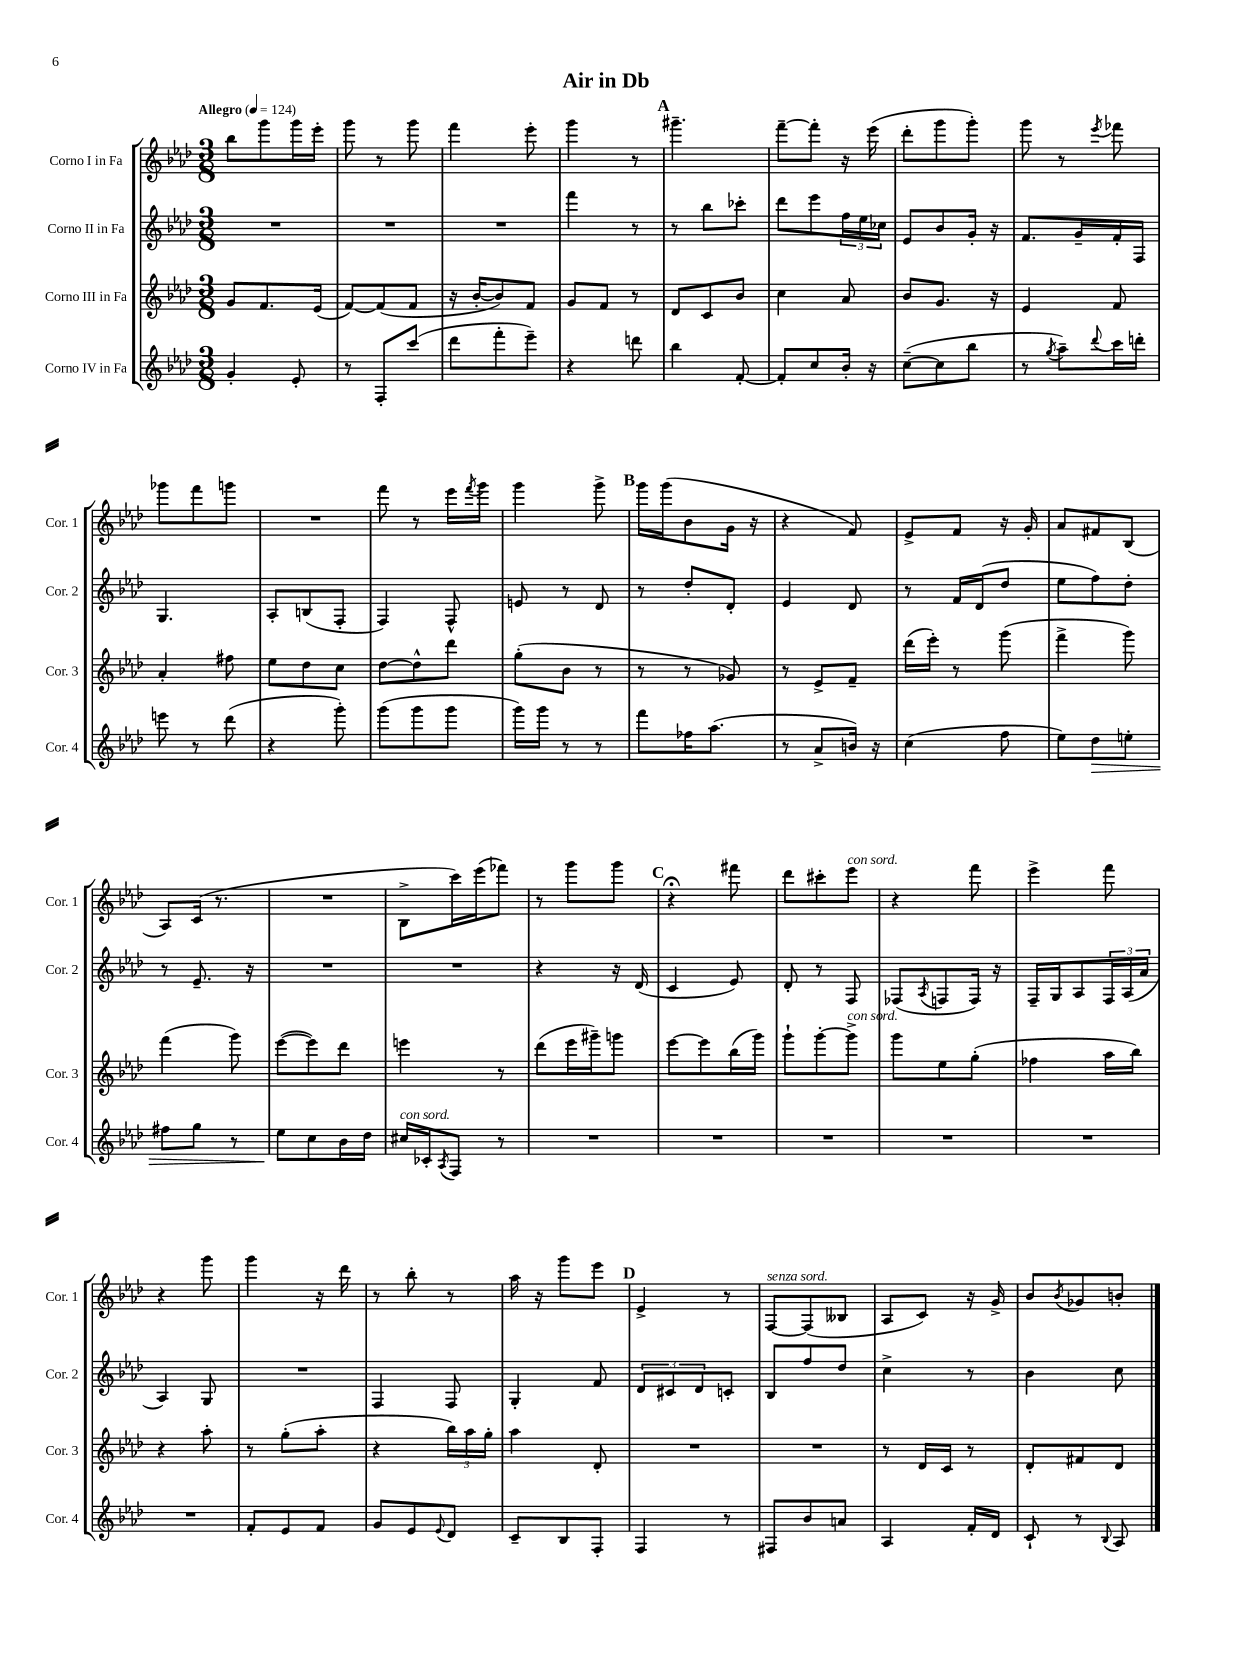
\header { title = "Air in Db" }
<<
\new StaffGroup <<
\new Staff = "s0" \with { instrumentName = "Corno I in Fa" shortInstrumentName = "Cor. 1" } {
    \clef treble \key aes \major \numericTimeSignature \time 3/8 \tempo "Allegro" 4 = 124
    bes''8 g'''8 g'''16 ees'''16-. |
    g'''8 r8 g'''8 |
    f'''4 ees'''8-. |
    g'''4 r8 |
    \mark \markup { \bold "A" } gis'''4.-- |
    f'''8~-- f'''8-. r16 ees'''16( |
    des'''8-. g'''8 g'''8-.) |
    g'''8 r8 \acciaccatura { ees'''8 } fes'''8 |
    ges'''8 f'''8 g'''8 |
    R4. |
    f'''8 r8 ees'''16 \acciaccatura { f'''8 } g'''16 |
    g'''4 g'''8-> |
    \mark \markup { \bold "B" } g'''16 g'''16( bes'8 g'16 r16 |
    r4 f'8) |
    ees'8-> f'8 r16 g'16-. |
    aes'8 fis'8 bes8( |
    aes8) c'16( r8. |
    R4. |
    bes8-> c'''16) ees'''16( fes'''8) |
    r8 g'''8 g'''8 |
    \mark \markup { \bold "C" } r4\fermata fis'''8 |
    des'''8 cis'''8-. ees'''8^\markup { \italic "con sord." } |
    r4 f'''8 |
    ees'''4-> f'''8 |
    r4 g'''8 |
    g'''4 r16 des'''16 |
    r8 bes''8-. r8 |
    aes''16 r16 g'''8 ees'''8 |
    \mark \markup { \bold "D" } ees'4-> r8 |
    f8~^\markup { \italic "senza sord." } f8( beses8 |
    aes8 c'8) r16 g'16-> |
    bes'8 \acciaccatura { bes'8 } ges'8 b'8-. \bar "|." |
}
\new Staff = "s1" \with { instrumentName = "Corno II in Fa" shortInstrumentName = "Cor. 2" } {
    \clef treble \key aes \major \numericTimeSignature \time 3/8
    R4. |
    R4. |
    R4. |
    f'''4 r8 |
    \mark \markup { \bold "A" } r8 bes''8 ces'''8-. |
    des'''8 ees'''8 \tuplet 3/2 { f''16 ees''16 ces''16 } |
    ees'8 bes'8 g'16-. r16 |
    f'8. g'16-- f'16-. f16 |
    g4. |
    aes8-. b8( f8-. |
    f4) f8-^ |
    e'8 r8 des'8 |
    \mark \markup { \bold "B" } r8 des''8-. des'8-. |
    ees'4 des'8 |
    r8 f'16 des'16( des''8 |
    ees''8 f''8) des''8-. |
    r8 ees'8.-- r16 |
    R4. |
    R4. |
    r4 r16 des'16( |
    \mark \markup { \bold "C" } c'4 ees'8) |
    des'8-. r8 f8 |
    fes8( \acciaccatura { aes8 } f8 f16) r16 |
    f16-- g16 aes8 \tuplet 3/2 { f16 aes16( aes'16 } |
    aes4) g8 |
    R4. |
    f4 f8 |
    g4-. f'8 |
    \mark \markup { \bold "D" } \tuplet 3/2 { des'8 cis'8 des'8 } c'8-. |
    bes8 f''8 des''8 |
    c''4-> r8 |
    bes'4 c''8 \bar "|." |
}
\new Staff = "s2" \with { instrumentName = "Corno III in Fa" shortInstrumentName = "Cor. 3" } {
    \clef treble \key aes \major \numericTimeSignature \time 3/8
    g'8 f'8. ees'16( |
    f'8~) f'8( f'8 |
    r16 bes'16~-. bes'8) f'8 |
    g'8 f'8 r8 |
    \mark \markup { \bold "A" } des'8 c'8 bes'8 |
    c''4 aes'8 |
    bes'8 g'8. r16 |
    ees'4 f'8 |
    aes'4-. fis''8 |
    ees''8 des''8 c''8 |
    des''8~ des''8-^ des'''8 |
    g''8-.( bes'8 r8 |
    \mark \markup { \bold "B" } r8 r8 ges'8) |
    r8 ees'8-> f'8-- |
    des'''16( ees'''16-.) r8 g'''8( |
    f'''4-> g'''8) |
    f'''4( g'''8) |
    ees'''8~( ees'''8) des'''8 |
    e'''4 r8 |
    des'''8( ees'''16 gis'''16--) g'''8 |
    \mark \markup { \bold "C" } ees'''8~ ees'''8 bes''16( g'''16) |
    g'''8-! g'''8~-. g'''8->^\markup { \italic "con sord." } |
    g'''8 ees''8 g''8-.( |
    fes''4 aes''16 bes''16) |
    r4 aes''8-. |
    r8 g''8-.( aes''8-. |
    r4 \tuplet 3/2 { bes''16) aes''16 g''16-. } |
    aes''4 des'8-. |
    \mark \markup { \bold "D" } R4. |
    R4. |
    r8 des'16 c'16 r8 |
    des'8-. fis'8 des'8 \bar "|." |
}
\new Staff = "s3" \with { instrumentName = "Corno IV in Fa" shortInstrumentName = "Cor. 4" } {
    \clef treble \key aes \major \numericTimeSignature \time 3/8
    g'4-. ees'8-. |
    r8 f8-. c'''8( |
    des'''8 f'''8-. ees'''8--) |
    r4 d'''8 |
    \mark \markup { \bold "A" } bes''4 f'8~-. |
    f'8-. c''8 bes'16-. r16 |
    c''8~--( c''8 bes''8 |
    r8 \acciaccatura { g''8 } aes''8--) \appoggiatura { des'''8 } c'''16 d'''16-. |
    e'''8 r8 des'''8( |
    r4 g'''8-.) |
    g'''8( g'''8 g'''8 |
    g'''16) g'''16 r8 r8 |
    \mark \markup { \bold "B" } f'''8 fes''16 aes''8.( |
    r8 aes'8-> b'16) r16 |
    c''4( f''8 |
    ees''8) des''8\> e''8-. |
    fis''8 g''8 r8 |
    ees''8\! c''8 bes'16 des''16 |
    cis''16^\markup { \italic "con sord." } ces'16-. \acciaccatura { aes8 } f8 r8 |
    R4. |
    \mark \markup { \bold "C" } R4. |
    R4. |
    R4. |
    R4. |
    R4. |
    f'8-. ees'8 f'8 |
    g'8 ees'8 \appoggiatura { ees'8 } des'8 |
    c'8-- bes8 f8-. |
    \mark \markup { \bold "D" } f4 r8 |
    fis8 bes'8 a'8 |
    aes4 f'16-. des'16 |
    c'8-! r8 \appoggiatura { bes8 } aes8 \bar "|." |
}
>>
>>
\layout { \context { \Score \remove "Bar_number_engraver" } }
